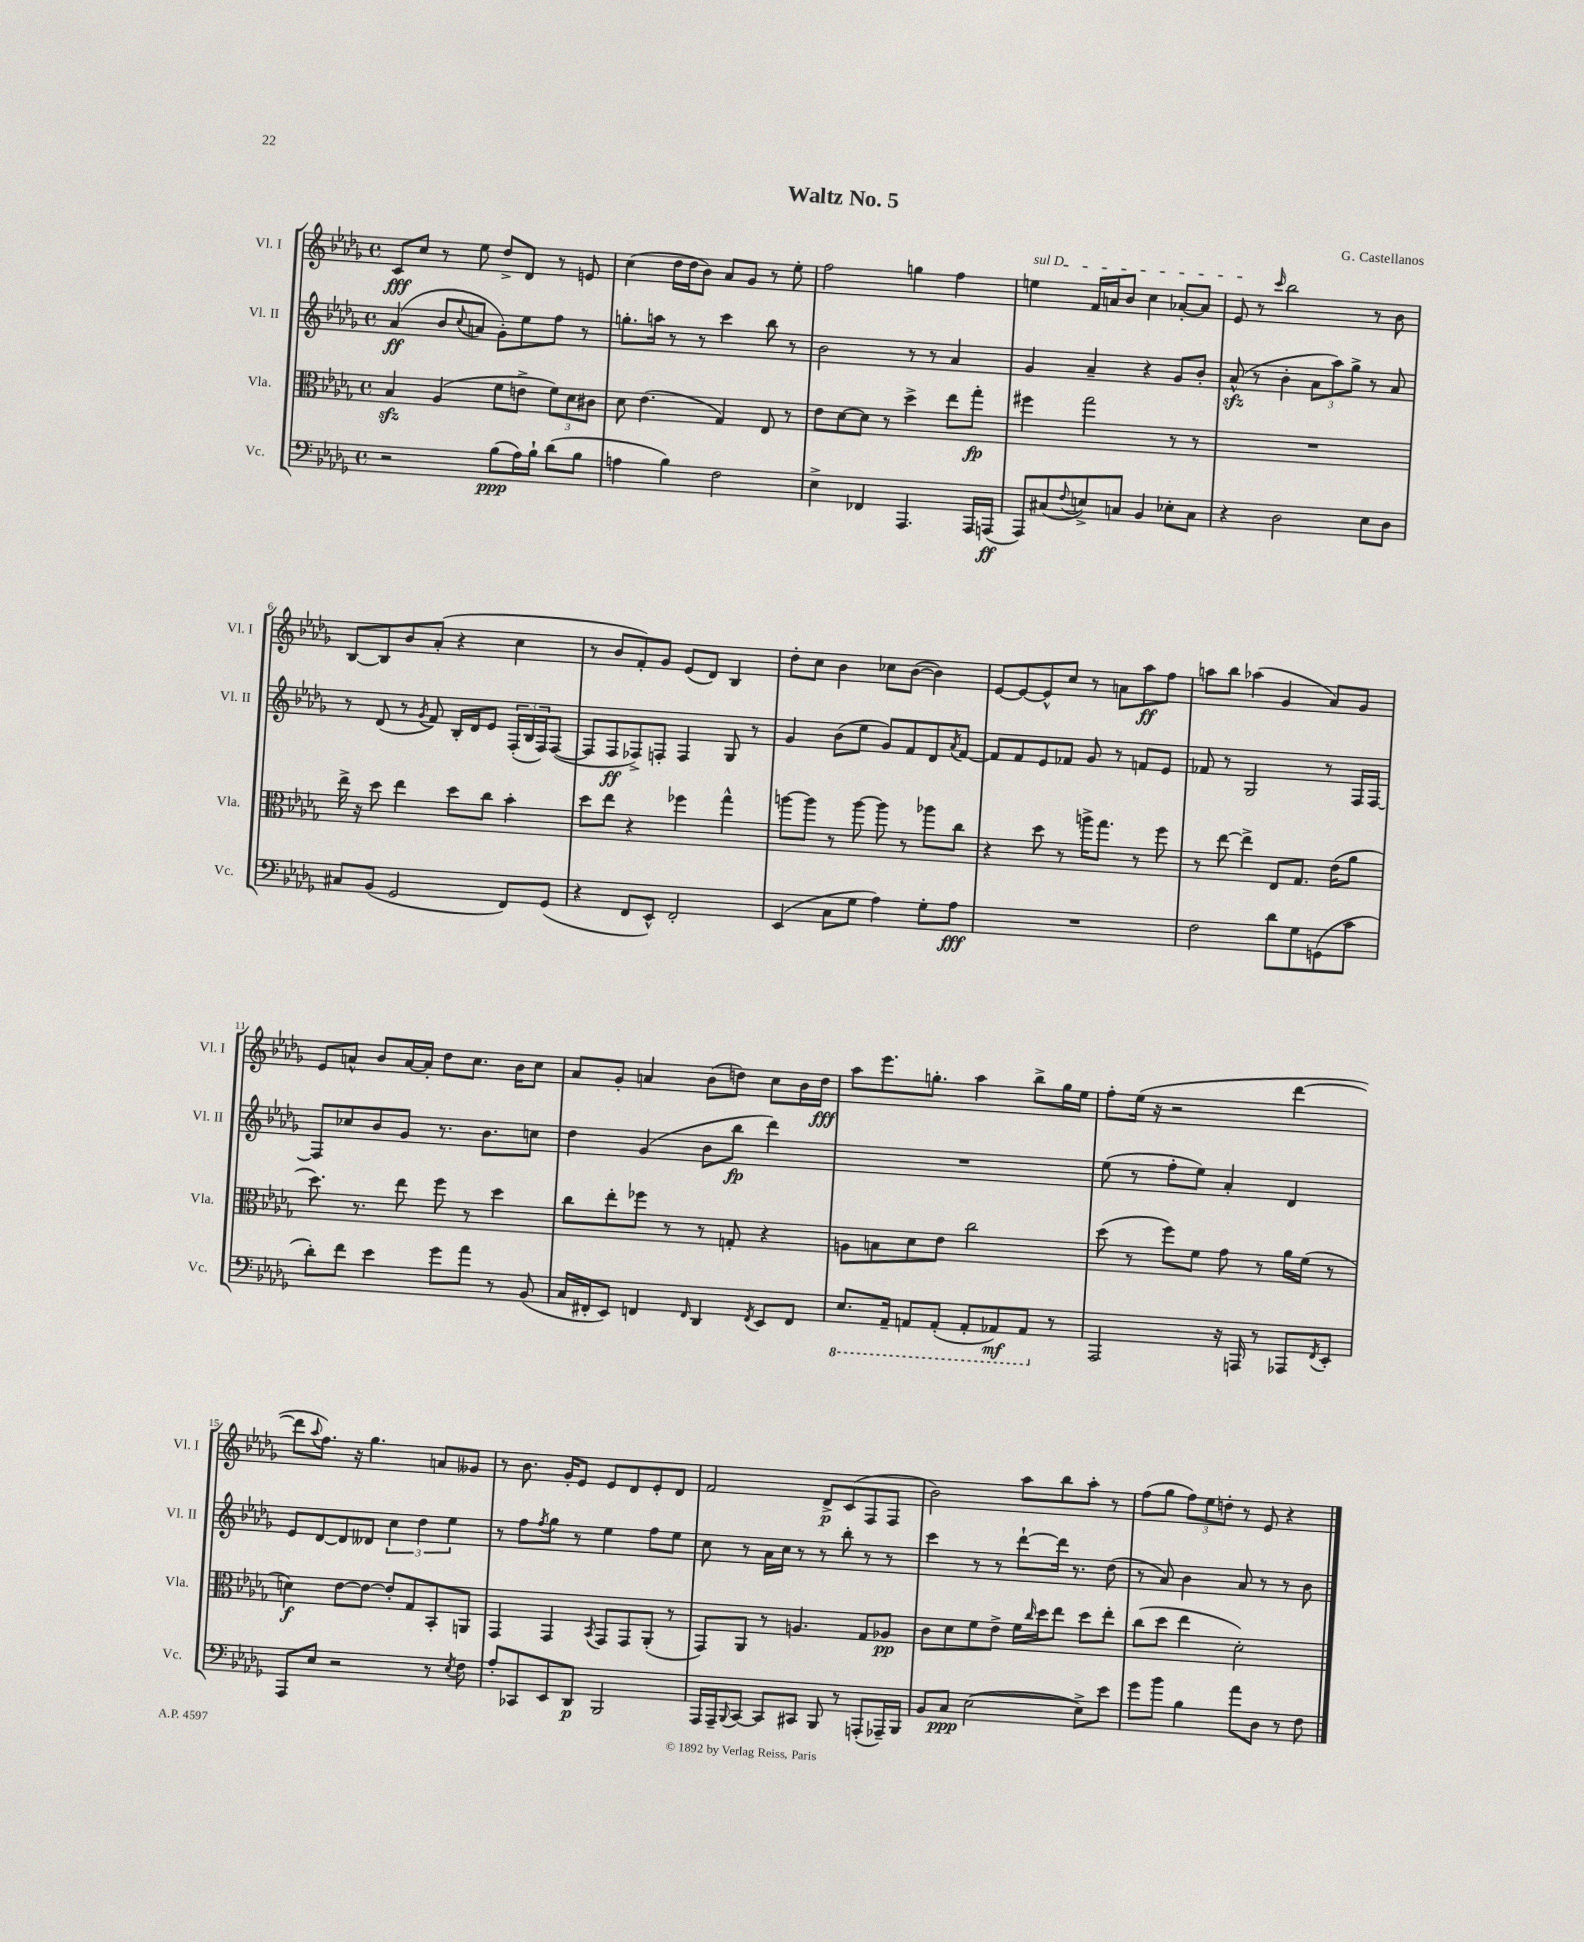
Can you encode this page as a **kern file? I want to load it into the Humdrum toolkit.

**kern	**kern	**kern	**kern
*staff4	*staff3	*staff2	*staff1
*clefF4	*clefC3	*clefG2	*clefG2
*k[b-e-a-d-g-]	*k[b-e-a-d-g-]	*k[b-e-a-d-g-]	*k[b-e-a-d-g-]
*M4/4	*M4/4	*M4/4	*M4/4
*met(c)	*met(c)	*met(c)	*met(c)
2r	4B-/	(4a-/	8c/L
.	.	.	8cc/J
.	(4A-/	8b-/L	8r
.	.	8qqcc/	.
.	.	8a/J	8ee-\
(8B-\L	8f\L	8g-'\L)	8dd-^/L
16A-\L)	8e^\J	8ee-\	8d-/J
16B-`\JJ	.	.	.
(8d-\L	12f\L)	8ff\J	8r
.	12d-\	.	.
8B-\J	.	8r	8e/
.	12c#\J	.	.
=	=	=	=
4A\	8d-\	8.gg'\L	(4cc\
.	(4.e-\	.	.
.	.	16aa\Jk	.
4B-\)	.	8r	16dd-\LL
.	.	.	16dd-\J
.	.	8r	8b-\J)
2F\	4G-/)	4ccc\	8a-/L
.	.	.	8g-/J
.	8E-/	8bb-\	8r
.	8r	8r	8ee-'\
=	=	=	=
4E-^\	8e-\L	2b-\	2ff\
.	[8d-\	.	.
4FF-/	8d-\]J	.	.
.	8r	.	.
4.AAA-/	4dd-^\	8r	4gg\
.	.	8r	.
.	8ee-\L	4a-/	4ff\
16AAA-/LL	8gg-'\J	.	.
(16AAA/JJ	.	.	.
=	=	=	=
8AAA-/L)	4ff#\	4g-/	4ee\
(8C#/	.	.	.
8qqF/	.	.	.
8E^/)	2gg-\	4a-~/	16f/LL
.	.	.	16a/J
8C/J	.	.	8b-/J
4BB-/	.	4r	4cc\
8E-'\L	8r	8g-/L	[8a-'/L
8C\J	8r	8b-'/J	8a-/]J
=	=	=	=
4r	1r	(8a-^^/	8e-/
.	.	8r	8r
.	.	.	16qqccc/
2D-\	.	4b-'\	2bb-\
.	.	12a-\L	.
.	.	12aa-\)	.
.	.	12gg-^\J	.
8E-\L	.	8r	8r
8D-\J	.	8a-/	8b-\
=	=	=	=
8C#/L	16ee-^\	8r	[8B-/L
.	16r	.	.
(8BB-/J	8dd-\	(8d-/	8B-/]
2GG-/	4ee-\	8r	8b-/
.	.	8qg-/	.
.	.	8f/)	(8a-'/J
.	8dd-\L	16B-'/LL	4r
.	.	16d-/J	.
.	8cc\J	8e-/J	.
8FF/L)	4b-'\	(24F'/LL	4cc\
.	.	24B-/	.
.	.	24F/J)	.
(8GG-/J	.	([8F/J	.
=	=	=	=
4r	8dd-\L	8F/]L	8r
.	8ee-\J	8F/	8b-/L
8FF/L	4r	8F-^/)	8f'/)
8EE-^^/J)	.	8F'/J	8g-/J
2FF'/	4ff-\	4F/	(8e-/L
.	.	.	8d-/J)
.	4gg-^^\	8G-/	4B-/
.	.	8r	.
=	=	=	=
(4EE-/	[8aa\L	4g-/	8dd-'\L
.	8aa\]J	.	8cc\J
8C\L	8r	(8b-\L	4b-\
8G-\J	[8aa\	8ee-\J	.
4A-\)	8aa\]	8g-/L)	8cc-\L
.	8r	8f/	([8b-\J
8G-'\L	8aa-\L	8d-/	4b-\])
.	.	8qa-/	.
8A-\J	8cc\J	[8f/J	.
=	=	=	=
1r	4r	8f/]L	[8e-/L
.	.	8f/	8e-/_
.	8dd-\	8e-/	8e-^^/]
.	8r	8f-/J	8cc/J
.	16aa^\LK	8g-/	8r
.	8.gg-\J	.	.
.	.	8r	8a\L
.	8r	8f/L	8aa-\
.	8ff\	8e-/J	8ff\J
=	=	=	=
2F\	8r	8f-/	8aa\L
.	[8ee-\	8r	8bb-\J
.	4ee-^\]	2G-/	(4aa-\
8d-\L	8E-/L	.	4g-/
8G-\	8.G-/J	.	.
(8GG\	.	8r	8a-/L)
.	(16e-\LK	.	.
8c\J	8a-\J	16F/LL	8g-/J
.	.	[16F/JJ	.
=	=	=	=
8d-'\L)	8.dd-\)	8F/]L	8e-/L
8f\J	.	8cc-/	8a^^/J
.	8.r	.	.
4e-\	.	8b-/	8b-/L
.	8ee-\	8g-/J	[16a/L
.	.	.	16a'/]JJ
8g-\L	8ff\	8.r	8dd-\L
8a-\J	8r	.	8.cc\J
.	.	8.b-\L	.
8r	4dd-\	.	.
.	.	.	16b-\LK
(8BB-/	.	8cc\J	8cc\J
=	=	=	=
16C/LL	8cc\L	4dd-\	8a-/L
16FF#'/J	.	.	.
8EE-/J)	8ee-'\	.	8g-'/J
4FF/	8ff-\J	(4g-/	4a/
.	8r	.	.
16qqFF/	.	.	.
4DD-/	8r	8b-\L	(8b-\L
.	8G'/	8bb-\J	8dd\J)
8qFF/	.	.	.
8EE-/L	4r	4ddd-\)	8cc\L
8FF/J	.	.	16b-\L
.	.	.	16dd\JJ
=	=	=	=
8.EE-/L	8A\L	1r	8aa-\L
.	8B\	.	8.eee-\
16AAA-~/Jk	.	.	.
8AAA/L	8d-\	.	.
.	.	.	8.gg'\J
(8AAA'/J	8e-\J	.	.
8AAA'/L	2cc\	.	4aa-\
8AAA-/)	.	.	.
8AAA-/J	.	.	8bb-^\L
8r	.	.	16gg\L
.	.	.	16ee-\JJ
=	=	=	=
2AAA-/	(8dd-\	(8ee-\	8ff'\L
.	8r	8r	(16ee-\Jk
.	.	.	16r
.	8ff\L)	8ff'\L	2r
.	8f\J	8ee-\J)	.
16r	8g-\	4a-'/	.
16AAA/	.	.	.
8r	8r	.	.
8AAA-/L	16a-\LL	4d-/	[4ddd-\
.	(16f\JJ	.	.
8qFF/	.	.	.
8EE-'/J	8r	.	.
=	=	=	=
8AAA-/L	4d\)	8e-/L	8ddd-\]L
.	.	.	8qqaa-/
8E-/J	.	[8d-/	8.ff\J)
2r	[8e-\L	8d-/]	.
.	.	.	16r
.	8e-\_J	8d--/J	4.gg-\
.	8e-'/]L	6cc\	.
.	8G-/	.	.
.	.	6dd-\	.
8r	8BB-'/	.	8a/L
.	.	6ee-\	.
8qE-/	.	.	.
8F\	8AA/J	.	8g--/J
=	=	=	=
8A-'/L	4GG-/	8r	8r
8CC-/	.	8ff\L	8.b-\
.	.	8qff/	.
8EE-/	4GG-/	8gg-\J	.
.	.	.	16g-'/LK
8DD-/J	.	8r	8e-/J
.	8qBB-/	.	.
2BBB-/	8GG-/L	4ee-\	8e-/L
.	8GG-/	.	8d-/
.	(8AA-'/J	8ff\L	8e-'/
.	8r	8ee-\J	8d-/J
=	=	=	=
16AAA-/LL	8GG-/L)	8cc\	2f/
16AAA-~/J	.	.	.
8qqBBB-/	.	.	.
[8CC/J	8AA-/J	8r	.
8CC/]L	8r	16a-\LL	.
.	.	16cc\JJ	.
8CC#/J	4.A/	8r	.
8BBB-/	.	8r	8d-^/L
8r	.	8bb-'\	(8c/
(8AAA'/L	8G-/L	8r	8F/
16AAA-~/L)	8A-/J	8r	8F/J
16BBB-/JJ	.	.	.
=	=	=	=
8BB-/L	8c\L	4ccc\	2b-\)
8C/J	8d-\	.	.
([2E-\	8f\	8r	.
.	8e-^\J	8r	.
.	16f\LL	[8ddd-`\L	8aa-\L
.	16qqcc/	.	.
.	16dd-\J	.	.
.	8ee-\J	16ddd-\]Jk	8bb-\
.	.	8.r	.
8E-^\]L)	8dd-\L	.	8aa-'\J
8e-\J	8ee-'\J	(8dd-\	8r
=	=	=	=
8g-\L	(8cc\L	8r	(8ff\L
8b-\J	8dd-\J	8a-/)	8gg-\J
4B-\	4ee-\	4b-\	12ff\L)
.	.	.	12ee-\
.	.	.	12dd'\J
8a-\L	2d-'\)	8a-/	8r
8D-\J	.	8r	8e-/
8r	.	8r	4r
8F\	.	8b-\	.
==	==	==	==
*-	*-	*-	*-
